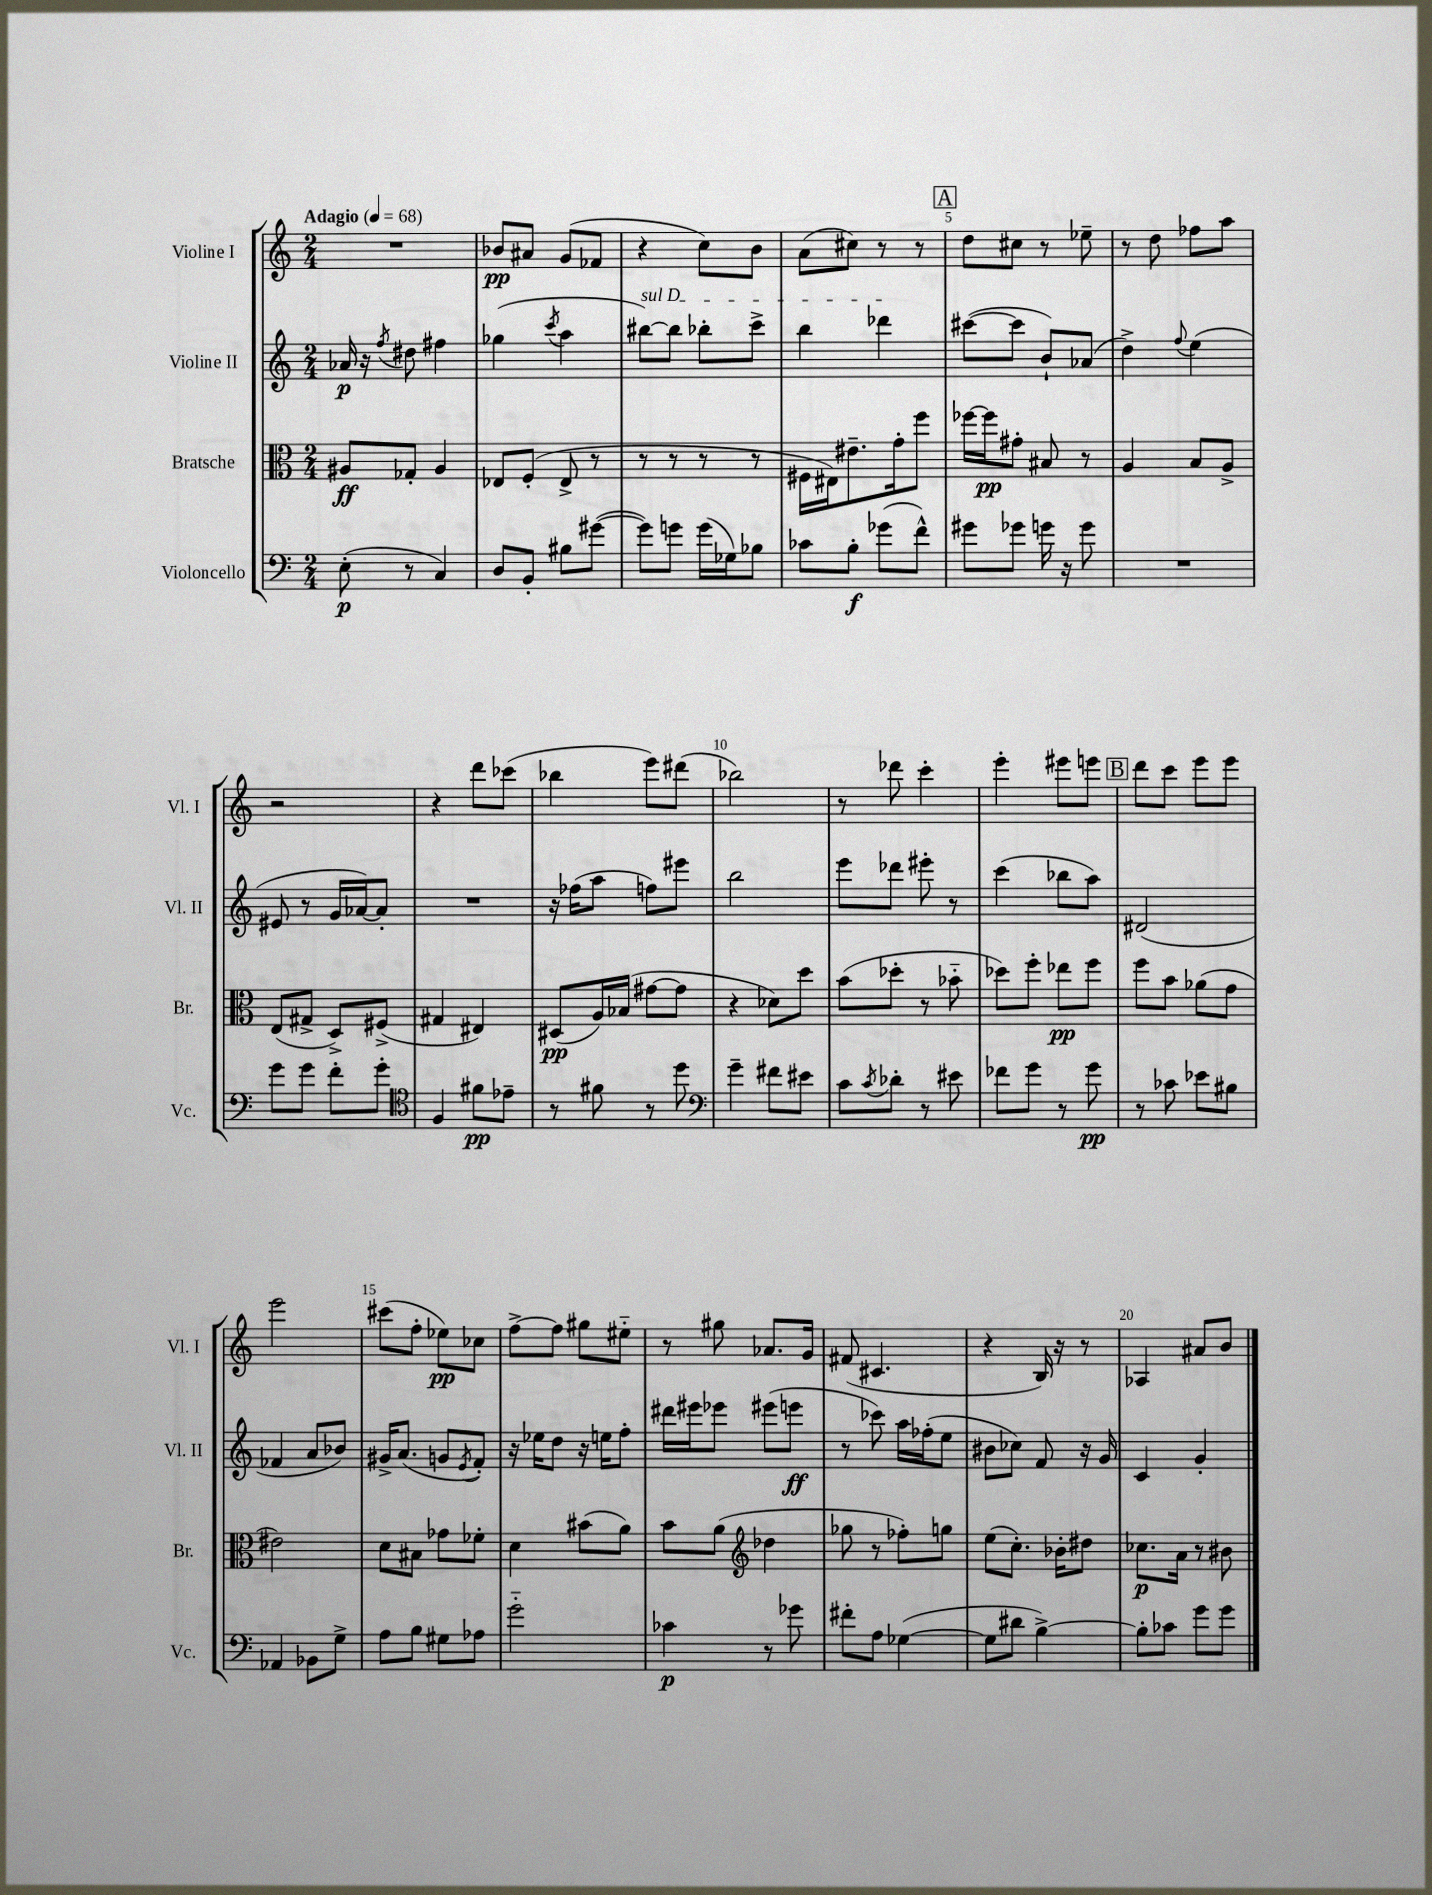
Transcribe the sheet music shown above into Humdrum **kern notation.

**kern	**dynam	**kern	**dynam	**kern	**dynam	**kern	**dynam
*part4	*part4	*part3	*part3	*part2	*part2	*part1	*part1
*staff4	*staff4	*staff3	*staff3	*staff2	*staff2	*staff1	*staff1
*I"Violoncello	*	*I"Bratsche	*	*I"Violine II	*	*I"Violine I	*
*I'Vc.	*	*I'Br.	*	*I'Vl. II	*	*I'Vl. I	*
*clefF4	*	*clefC3	*	*clefG2	*	*clefG2	*
*k[]	*	*k[]	*	*k[]	*	*k[]	*
*M2/4	*	*M2/4	*	*M2/4	*	*M2/4	*
*MM68	*	*MM68	*	*MM68	*	*MM68	*
=1	=1	=1	=1	=1	=1	=1	=1
!	!	!	!	!	!	!LO:TX:a:B:t=Adagio	!
(8E'\	p	8A#X/L	ff	16a-X/	p	2r	.
.	.	.	.	16r	.	.	.
.	.	.	.	8qff/	.	.	.
8r	.	8G-X'/J	.	8dd#X\	.	.	.
4C/)	.	4A#/	.	4ff#X\	.	.	.
=2	=2	=2	=2	=2	=2	=2	=2
8D/L	.	8E-X/L	.	(4gg-X\	.	8b-X/L	pp
8BB'/J	.	(8F'/J	.	.	.	8a#X/J	.
.	.	.	.	8qccc/	.	.	.
8B#X\L	.	8E-^/	.	4aa\	.	(8g/L	.
([8g#X\J	.	8r	.	.	.	8f-X/J	.
=3	=3	=3	=3	=3	=3	=3	=3
!	!	!	!	!LO:TX:a:i:t=sul D	!	!	!
8g#\L])	.	8r	.	[8bb#X\L)	.	4r	.
8gn\J	.	8r	.	8bb#\J]	.	.	.
(16g\LL	.	8r	.	8bb-X'\L	.	8cc\L)	.
16G-X\J)	.	.	.	.	.	.	.
8B-X\J	.	8r	.	8ccc^\J	.	8b\J	.
=4	=4	=4	=4	=4	=4	=4	=4
8c-X\L	.	16F#X\LL	.	4bb\	.	(8a\L	.
.	.	16E#X\J)	.	.	.	.	.
8B'\J	f	8.e#X~\	.	.	.	8cc#X\J)	.
(8g-X\L	.	.	.	4ddd-X\	.	8r	.
.	.	16g'\k	.	.	.	.	.
8f^^\J)	.	8ff\J	.	.	.	8r	.
!!LO:REH:place=s1:t=A
=5	=5	=5	=5	=5	=5	=5	=5
8g#X\L	.	[16ff-X\LL	.	([8ccc#X\L	.	8dd\L	.
.	.	16ff-\J]	pp	.	.	.	.
8g-X\J	.	8g#X'\J	.	8ccc#\J]	.	8cc#X\J	.
16gn\	.	8B#X/	.	8b`/L)	.	8r	.
16r	.	.	.	.	.	.	.
8g\	.	8r	.	(8a-X/J	.	8ee-X~\	.
=6	=6	=6	=6	=6	=6	=6	=6
2r	.	4A/	.	4dd^\)	.	8r	.
.	.	.	.	.	.	8dd\	.
.	.	.	.	8qqff/	.	.	.
.	.	8B/L	.	(4ee\	.	8ff-X\L	.
.	.	8A^/J	.	.	.	8aa\J	.
!!LO:LB:g=z
=7	=7	=7	=7	=7	=7	=7	=7
8g\L	.	(8E/L	.	8e#X/	.	2r	.
8g\J	.	8G#X^/J	.	8r	.	.	.
8f'\L	.	8D^/L)	.	16g/LL	.	.	.
.	.	.	.	[16a-X/J)	.	.	.
8g'\J	.	(8F#X^/J	.	8a-'/J]	.	.	.
=8	=8	=8	=8	=8	=8	=8	=8
*clefC4	*	*	*	*	*	*	*
4F/	.	4G#X/	.	2r	.	4r	.
8f#X\L	pp	4E#X/)	.	.	.	8ddd\L	.
8e-X~\J	.	.	.	.	.	(8ccc-X\J	.
=9	=9	=9	=9	=9	=9	=9	=9
8r	.	(8D#X/L	pp	16r	.	4bb-X\	.
.	.	.	.	(16ff-X\KL	.	.	.
8f#X\	.	16A/L)	.	8aa\J	.	.	.
.	.	(16B-X/JJ	.	.	.	.	.
8r	.	[8g#X\L	.	8ffn\L)	.	8eee\L)	.
8dd\	.	8g#\J]	.	8eee#X\J	.	(8ddd#X\J	.
=10	=10	=10	=10	=10	=10	=10	=10
*clefF4	*	*	*	*	*	*	*
4g~\	.	4r	.	2bb\	.	2bb-X\)	.
8f#X\L	.	8d-X\L)	.	.	.	.	.
8e#X\J	.	8dd\J	.	.	.	.	.
=11	=11	=11	=11	=11	=11	=11	=11
8c\L	.	(8b\L	.	8eee\L	.	8r	.
8qc/	.	.	.	.	.	.	.
8d-X'\J	.	8dd-X'\J	.	8ddd-X\J	.	8ddd-X\	.
8r	.	8r	.	8eee#X'\	.	4ccc'\	.
8e#X\	.	8b-X\	.	8r	.	.	.
=12	=12	=12	=12	=12	=12	=12	=12
8f-X\L	.	8dd-X\L)	.	(4ccc\	.	4eee'\	.
8g\J	.	8ff'\J	.	.	.	.	.
8r	.	8ee-X\L	pp	8bb-X\L	.	8eee#X\L	.
8g\	pp	8ff\J	.	8aa\J)	.	8eeen\J	.
!!LO:REH:place=s1:t=B
=13	=13	=13	=13	=13	=13	=13	=13
8r	.	8ff\L	.	(2d#X/	.	8ddd\L	.
8c-X\	.	8b\J	.	.	.	8ccc\J	.
8e-X\L	.	(8a-X\L	.	.	.	8eee\L	.
8B#X\J	.	8g\J	.	.	.	8eee\J	.
!!LO:LB:g=z
=14	=14	=14	=14	=14	=14	=14	=14
4AA-X/	.	2e#X\)	.	4f-X/	.	2eee\	.
8BB-X\L	.	.	.	8a/L	.	.	.
8G^\J	.	.	.	8b-X/J)	.	.	.
=15	=15	=15	=15	=15	=15	=15	=15
8A\L	.	8d\L	.	16g#X^/KL	.	(8ccc#X\L	.
.	.	.	.	(8.a/J	.	.	.
8B\J	.	8B#X\J	.	.	.	8ff'\J	.
8G#X\L	.	8g-X\L	.	8gn/L	.	8ee-X\L)	pp
.	.	.	.	8qe/	.	.	.
8A-X\J	.	8f-X'\J	.	8f'/J)	.	8cc-X\J	.
=16	=16	=16	=16	=16	=16	=16	=16
2g\	.	4d\	.	16r	.	[8ff^\L	.
.	.	.	.	16ee-X\KL	.	.	.
.	.	.	.	8dd\J	.	8ff\J]	.
.	.	(8b#X\L	.	16r	.	8gg#X\L	.
.	.	.	.	16een\KL	.	.	.
.	.	8a\J)	.	8ff'\J	.	8ee#X\J	.
=17	=17	=17	=17	=17	=17	=17	=17
4c-X\	p	8b\L	.	16ddd#X\LL	.	8r	.
.	.	.	.	16eee#X\J	.	.	.
.	.	(8a\J	.	8eee-X\J	.	8gg#X\	.
*	*	*clefG2	*	*	*	*	*
8r	.	4dd-X\	.	(8eee#X\L	.	8.a-X/L	.
8g-X\	.	.	.	8eeen\J	ff	.	.
.	.	.	.	.	.	16g/Jk	.
=18	=18	=18	=18	=18	=18	=18	=18
8f#X'\L	.	8gg-X\	.	8r	.	(8f#X/	.
8A\J	.	8r	.	8ccc-X\)	.	4.c#X/	.
([4G-X\	.	8ff-X'\L)	.	16aa\LL	.	.	.
.	.	.	.	(16ff-X'\J	.	.	.
.	.	8ggn\J	.	8ee\J	.	.	.
=19	=19	=19	=19	=19	=19	=19	=19
8G-\L]	.	(8ee\L	.	8b#X\L	.	4r	.
8d#X\J	.	8.cc'\J)	.	8cc-X\J)	.	.	.
[4B^\)	.	.	.	8f/	.	16B/)	.
.	.	16b-X'\KL	.	.	.	16r	.
.	.	8dd#X\J	.	16r	.	8r	.
.	.	.	.	16g/	.	.	.
=20	=20	=20	=20	=20	=20	=20	=20
8B'\L]	.	8.cc-X\L	p	4c/	.	4A-X/	.
8c-X\J	.	.	.	.	.	.	.
.	.	16a\Jk	.	.	.	.	.
8g\L	.	8r	.	4g'/	.	8a#X/L	.
8g\J	.	8b#X\	.	.	.	8b/J	.
==	==	==	==	==	==	==	==
*-	*-	*-	*-	*-	*-	*-	*-
